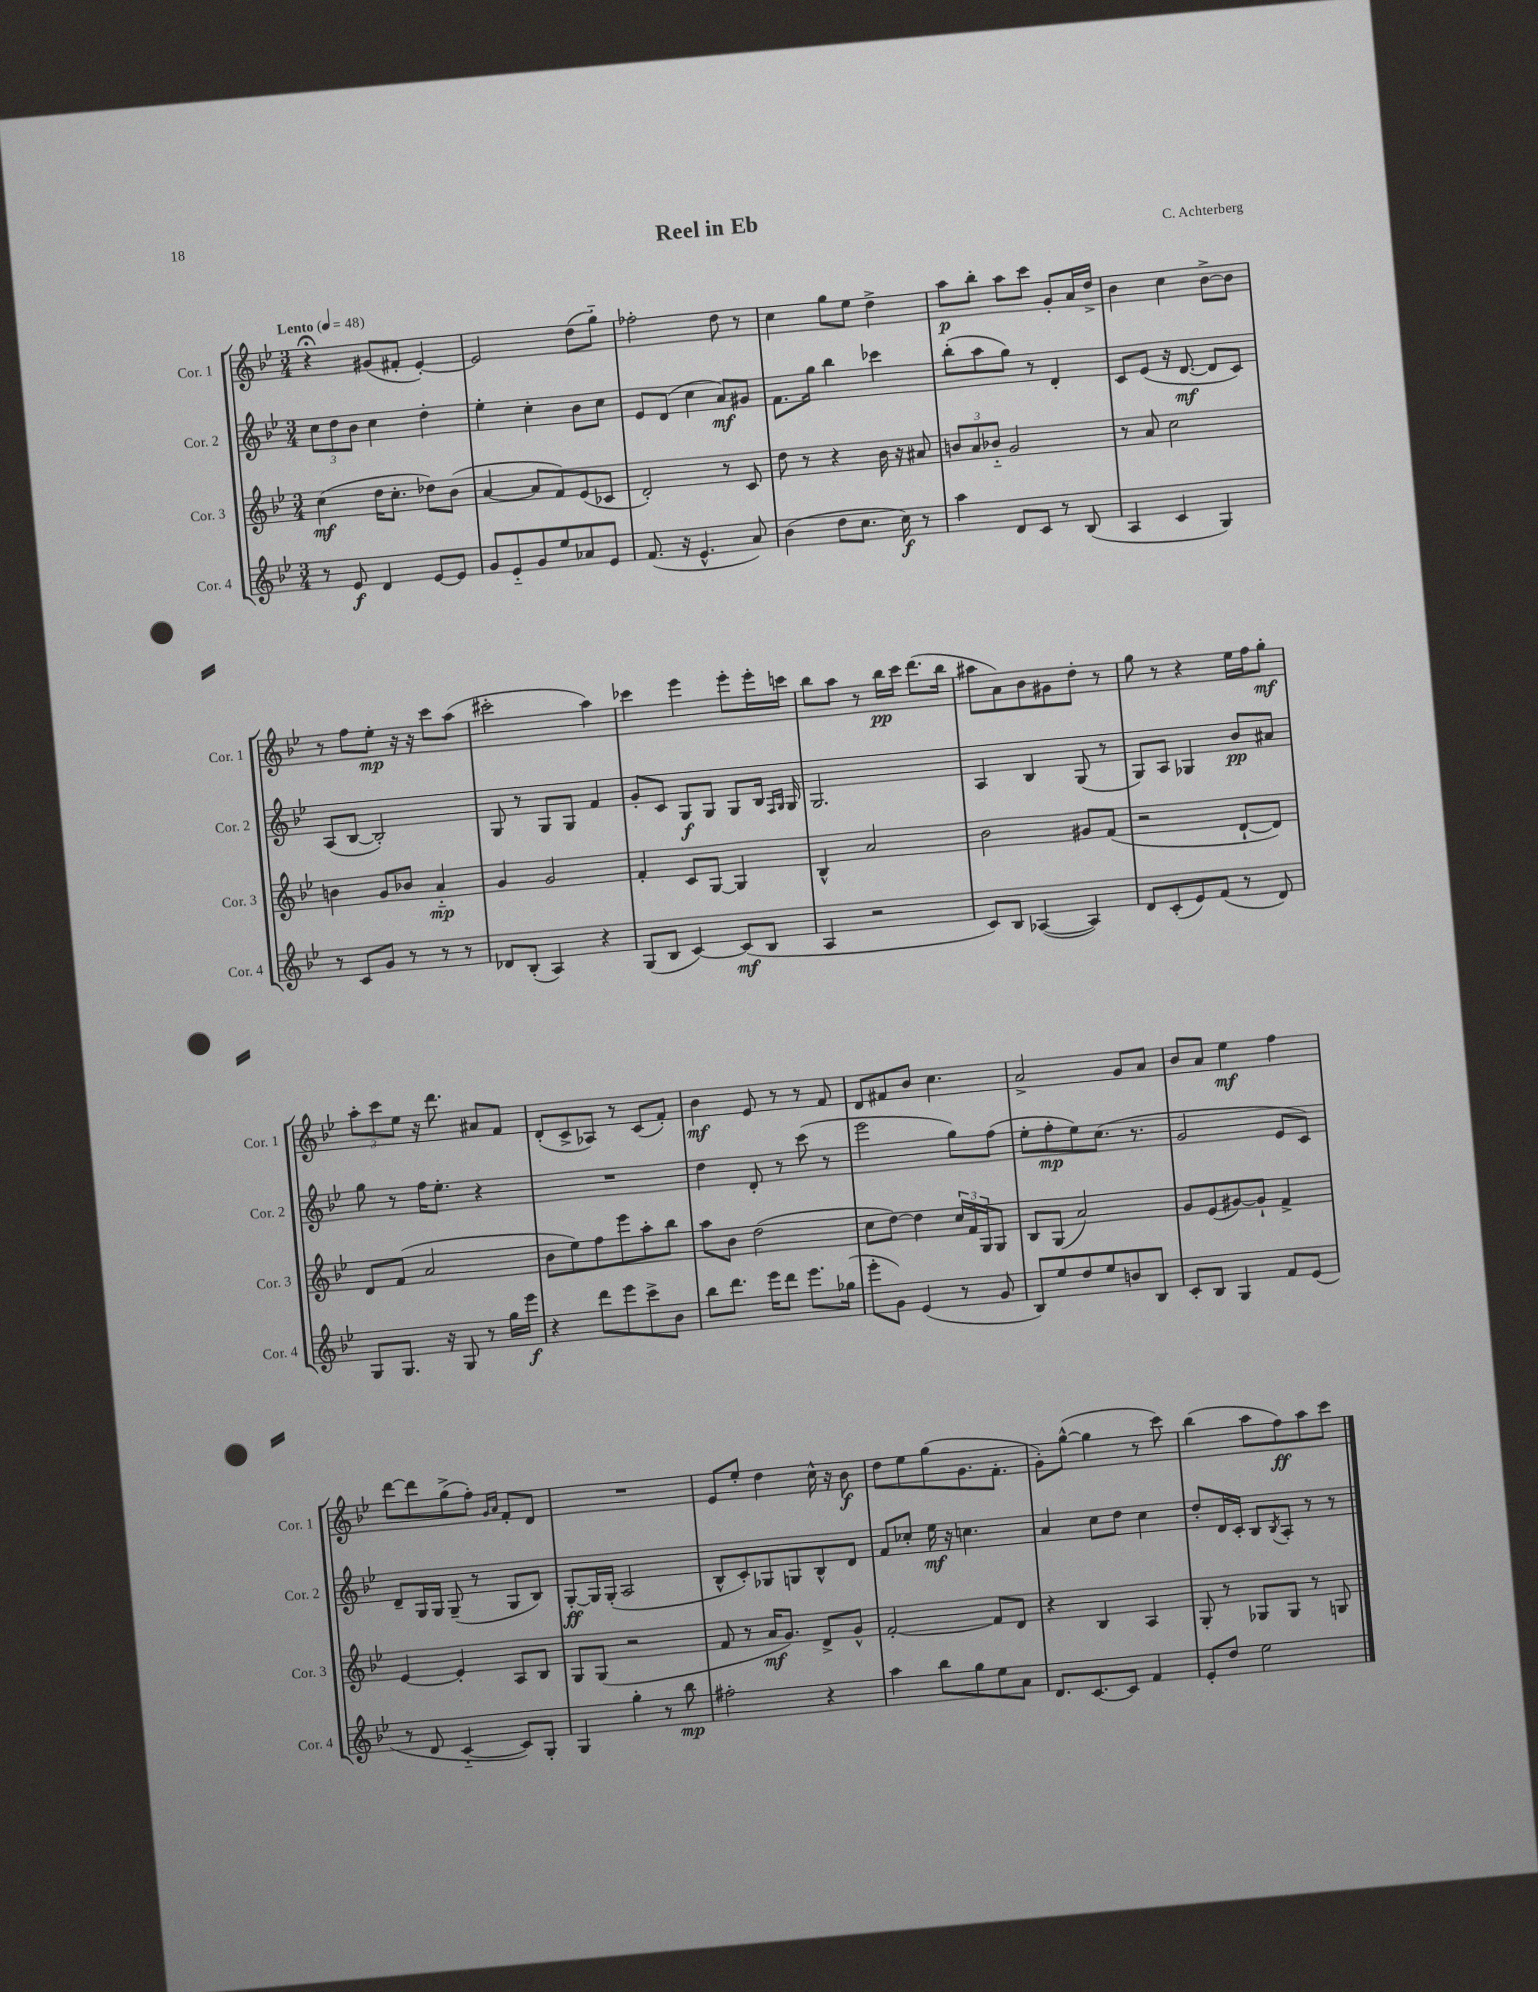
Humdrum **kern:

**kern	**dynam	**kern	**dynam	**kern	**dynam	**kern	**dynam
*part4	*part4	*part3	*part3	*part2	*part2	*part1	*part1
*staff4	*staff4	*staff3	*staff3	*staff2	*staff2	*staff1	*staff1
*I"Cor. 4	*	*I"Cor. 3	*	*I"Cor. 2	*	*I"Cor. 1	*
*I'Cor. 4	*	*I'Cor. 3	*	*I'Cor. 2	*	*I'Cor. 1	*
*clefG2	*	*clefG2	*	*clefG2	*	*clefG2	*
*k[b-e-]	*	*k[b-e-]	*	*k[b-e-]	*	*k[b-e-]	*
*M3/4	*	*M3/4	*	*M3/4	*	*M3/4	*
*MM48	*	*MM48	*	*MM48	*	*MM48	*
=1	=1	=1	=1	=1	=1	=1	=1
!	!	!	!	!	!	!LO:TX:a:B:t=Lento	!
8r	.	(4cc\	mf	12cc\L	.	4r;<	.
.	.	.	.	12dd\	.	.	.
8e-/	f	.	.	.	.	.	.
.	.	.	.	12b-\J	.	.	.
4d/	.	16dd\KL	.	4cc\	.	(8g#X/L	.
.	.	8.cc'\J	.	.	.	.	.
.	.	.	.	.	.	8f#X'/J	.
[8e-/L	.	8dd-X\L)	.	4dd'\	.	[4e-'/)	.
8e-/J]	.	(8b-\J	.	.	.	.	.
=2	=2	=2	=2	=2	=2	=2	=2
8g/L	.	[4a/	.	4ee-'\	.	2e-/]	.
8e-/	.	.	.	.	.	.	.
8g/	.	8a/L]	.	4cc'\	.	.	.
8ee-/	.	8f/)	.	.	.	.	.
8a-X/	.	(8e-/	.	8b-\L	.	(8dd\L	.
8e-/J	.	8c-X/J	.	8cc\J	.	8gg\J)	.
=3	=3	=3	=3	=3	=3	=3	=3
(8.f/	.	2d'/)	.	8e-/L	.	2ff-X'\	.
.	.	.	.	(8d/J	.	.	.
16r	.	.	.	.	.	.	.
4.e-^^/	.	.	.	4cc\	.	.	.
.	.	8r	.	8a/L)	mf	8dd\	.
8a/)	.	8c/	.	8g#X/J	.	8r	.
=4	=4	=4	=4	=4	=4	=4	=4
(4b-\	.	8dd\	.	8.f\L	.	4cc\	.
.	.	8r	.	.	.	.	.
.	.	.	.	16gg\Jk	.	.	.
8dd\L	.	4r	.	4bb-\	.	8gg\L	.
8.cc\J	.	.	.	.	.	8ee-\J	.
.	.	16b-\	.	4ccc-X\	.	4dd^\	.
16cc\)	f	16r	.	.	.	.	.
8r	.	8a#X/	.	.	.	.	.
=5	=5	=5	=5	=5	=5	=5	=5
4aa\	.	12bn/L	.	(8bb-'\L	.	8aa\L	p
.	.	12a/	.	.	.	.	.
.	.	.	.	8aa\	.	8bb-'\J	.
.	.	12b-X/J	.	.	.	.	.
8d/L	.	2g/	.	8gg\J)	.	8aa\L	.
8c/J	.	.	.	8r	.	8ccc\J	.
8r	.	.	.	4d'/	.	8g'/L	.
(8B-/	.	.	.	.	.	16a/L	.
.	.	.	.	.	.	16dd^/JJ	.
=6	=6	=6	=6	=6	=6	=6	=6
4A/	.	8r	.	8c/L	.	4b-\	.
.	.	8a/	.	(8e-/J	.	.	.
4c/	.	2cc\	.	16r	.	4cc\	.
.	.	.	.	[8.d/	mf	.	.
4G/)	.	.	.	8d/L]	.	[8b-^\L	.
.	.	.	.	8c/J)	.	8b-\J]	.
!!LO:LB:g=z
=7	=7	=7	=7	=7	=7	=7	=7
8r	.	4bn\	.	(8A/L	.	8r	.
8c/L	.	.	.	[8B-/J	.	8ff\L	.
8g/J	.	8g/L	.	2B-'/])	.	8ee-'\J	mp
8r	.	8b-X/J	.	.	.	16r	.
.	.	.	.	.	.	16r	.
8r	.	4a/	mp	.	.	8ccc\L	.
8r	.	.	.	.	.	(8aa\J	.
=8	=8	=8	=8	=8	=8	=8	=8
8d-X/L	.	4g/	.	8G/	.	2ccc#X'\	.
(8B-'/J	.	.	.	8r	.	.	.
4A/)	.	2g/	.	8G/L	.	.	.
.	.	.	.	8G/J	.	.	.
4r	.	.	.	4f/	.	4aa\)	.
=9	=9	=9	=9	=9	=9	=9	=9
(8G/L	.	4f'/	.	8g'/L	.	4ccc-X\	.
8B-/J	.	.	.	8c/J	.	.	.
[4c/)	.	8c/L	.	8G/L	f	4eee-\	.
.	.	[8G/J	.	8G/J	.	.	.
(8c/L]	mf	4G/]	.	8G/L	.	8eee-'\L	.
8B-/J	.	.	.	16B-/Jk	.	16eee-'\L	.
.	.	.	.	16qqF/LL	.	.	.
.	.	.	.	16qqG/JJ	.	.	.
.	.	.	.	16G/	.	16cccn\JJ	.
=10	=10	=10	=10	=10	=10	=10	=10
4A/	.	4B-^^/	.	2.G/	.	8bb-\L	.
.	.	.	.	.	.	8aa\J	.
2r	.	2a/	.	.	.	8r	.
.	.	.	.	.	.	16bb-\LL	pp
.	.	.	.	.	.	16ccc\JJ	.
.	.	.	.	.	.	(8.ddd\L	.
.	.	.	.	.	.	16bb-\Jk	.
=11	=11	=11	=11	=11	=11	=11	=11
8c/L)	.	2b-\	.	4A/	.	8aa#X\L	.
8B-/J	.	.	.	.	.	8a\)	.
([4A-X/	.	.	.	4B-/	.	8b-\	.
.	.	.	.	.	.	8g#X\	.
4A-/])	.	8g#X/L	.	(8G/	.	8dd'\J	.
.	.	(8f/J	.	8r	.	8r	.
=12	=12	=12	=12	=12	=12	=12	=12
8d/L	.	2r	.	8G/L)	.	8gg\	.
(8c'/	.	.	.	8A/J	.	8r	.
8e-/)	.	.	.	4G-X/	.	4r	.
(8f/J	.	.	.	.	.	.	.
8r	.	[8d`/L	.	8b-/L	pp	16ee-\LL	.
.	.	.	.	.	.	16ff\J	.
8d/)	.	8d/J])	.	8a#X/J	.	8gg'\J	mf
!!LO:LB:g=z
=13	=13	=13	=13	=13	=13	=13	=13
8G/L	.	8d/L	.	8gg\	.	12aa'\L	.
.	.	.	.	.	.	12ccc\	.
8.G/J	.	(8f/J	.	8r	.	.	.
.	.	.	.	.	.	12ee-\J	.
.	.	2a/	.	16ff\KL	.	16r	.
16r	.	.	.	8.ee-'\J	.	8.ddd\	.
8G/	.	.	.	.	.	.	.
8r	.	.	.	4r	.	8a#X/L	.
16gg\LL	.	.	.	.	.	8f/J	.
16eee-\JJ	f	.	.	.	.	.	.
=14	=14	=14	=14	=14	=14	=14	=14
4r	.	8b-\L	.	2.r	.	(8d'/L	.
.	.	8ee-\)	.	.	.	8c^/	.
8ddd\L	.	8ff\	.	.	.	8A-X/J)	.
8eee-\	.	8eee-\	.	.	.	8r	.
8ccc^\	.	8aa'\	.	.	.	(8c/L	.
8b-\J	.	8bb-\J	.	.	.	8f'/J)	.
=15	=15	=15	=15	=15	=15	=15	=15
8bb-\L	.	8aa\L	.	4dd\	.	4b-\	mf
8.ddd\J	.	8b-\J	.	.	.	.	.
.	.	(2dd\	.	8d'/	.	8e-/	.
16eee-\KL	.	.	.	.	.	.	.
8ddd\J	.	.	.	8r	.	8r	.
8.eee-\L	.	.	.	(8ccc\	.	8r	.
.	.	.	.	8r	.	8f/	.
(16gg-X\Jk	.	.	.	.	.	.	.
=16	=16	=16	=16	=16	=16	=16	=16
8eee-'\L	.	8cc\L	.	2eee-\	.	8d/L	.
8g\J)	.	[8dd\J)	.	.	.	8f#X/	.
(4e-/	.	4dd\]	.	.	.	8b-/J	.
.	.	.	.	.	.	4.cc\	.
8r	.	24cc/LL	.	8gg\L)	.	.	.
.	.	24f/	.	.	.	.	.
.	.	24G/J	.	.	.	.	.
8g/	.	8G/J	.	(8ff\J	.	.	.
=17	=17	=17	=17	=17	=17	=17	=17
8B-/L)	.	8B-/L	.	8ee-'\L	.	2a^/	.
8ee-/	.	(8G/J	.	8ff'\	mp	.	.
8dd/	.	2a/)	.	8ee-\)	.	.	.
8ee-/	.	.	.	(8.cc\J	.	.	.
8bn/	.	.	.	.	.	8g/L	.
.	.	.	.	8.r	.	.	.
8B-/J	.	.	.	.	.	8a/J	.
=18	=18	=18	=18	=18	=18	=18	=18
8c'/L	.	8g/L	.	2g/	.	8b-/L	.
8B-/J	.	(8e-/	.	.	.	8a/J	.
4G/	.	[8g#X/)	.	.	.	4ee-\	mf
.	.	8g#`/J]	.	.	.	.	.
8f/L	.	4f^/	.	8e-/L	.	4ff\	.
(8e-/J	.	.	.	8c/J)	.	.	.
!!LO:LB:g=z
=19	=19	=19	=19	=19	=19	=19	=19
8r	.	[4e-/	.	8d~/L	.	[8ddd\L	.
8d/	.	.	.	16G/L	.	8ddd\]	.
.	.	.	.	16G/JJ	.	.	.
[4c/	.	4e-'/]	.	(8G~/	.	(8gg^\	.
.	.	.	.	8r	.	8ff'\J)	.
.	.	.	.	.	.	16qqg/LL	.
.	.	.	.	.	.	16qqa/JJ	.
8c/L])	.	8A/L	.	8G/L	.	8f'/L	.
8G'/J	.	8B-/J	.	8B-/J)	.	8d/J	.
=20	=20	=20	=20	=20	=20	=20	=20
4G/	.	8G/L	.	[8G'/L	ff	2.r	.
.	.	(8G/J	.	16G/L]	.	.	.
.	.	.	.	(16G'/JJ	.	.	.
4gg'\	.	2r	.	2A/	.	.	.
8r	.	.	.	.	.	.	.
8bb-\	mp	.	.	.	.	.	.
=21	=21	=21	=21	=21	=21	=21	=21
2ff#X'\	.	8f/	.	8B-^^/L	.	8e-/L	.
.	.	8r	.	8c'/)	.	8ee-'/J	.
.	.	16a/KL	mf	8G-X/	.	4dd\	.
.	.	8.g/J)	.	.	.	.	.
.	.	.	.	8Gn/	.	.	.
4r	.	8d^/L	.	8B-^^/	.	16cc^^\	.
.	.	.	.	.	.	16r	.
.	.	8g^^/J	.	8d/J	.	8b-\	f
=22	=22	=22	=22	=22	=22	=22	=22
4aa\	.	[2f'/	.	8f/L	.	8dd\L	.
.	.	.	.	8cc-X'/J	.	8ee-\	.
8bb-\L	.	.	.	16ee-\	mf	(8gg\	.
.	.	.	.	16r	.	.	.
8gg\	.	.	.	4.ccn\	.	8.g\	.
8ee-\	.	8f/L]	.	.	.	.	.
.	.	.	.	.	.	8.f'\J	.
8a\J	.	8d/J	.	.	.	.	.
=23	=23	=23	=23	=23	=23	=23	=23
8.d/L	.	4r	.	4a/	.	8g'\L)	.
.	.	.	.	.	.	([8gg^^\J	.
[8.c/	.	.	.	.	.	.	.
.	.	4B-/	.	8cc\L	.	4gg\]	.
8c/J]	.	.	.	8dd\J	.	.	.
4f/	.	4A/	.	4cc\	.	8r	.
.	.	.	.	.	.	8ccc\)	.
=24	=24	=24	=24	=24	=24	=24	=24
8e-'/L	.	8G'/	.	8dd'/L	.	(4bb-\	.
8dd/J	.	8r	.	16d/L	.	.	.
.	.	.	.	16c'/JJ	.	.	.
2ee-\	.	8G-X/L	.	8B-/L	.	8aa\L	.
.	.	.	.	8qB-/	.	.	.
.	.	8G-/J	.	8A'/J	.	8ff\)	ff
.	.	8r	.	8r	.	8aa\	.
.	.	8Gn/	.	8r	.	8ccc\J	.
==	==	==	==	==	==	==	==
*-	*-	*-	*-	*-	*-	*-	*-
